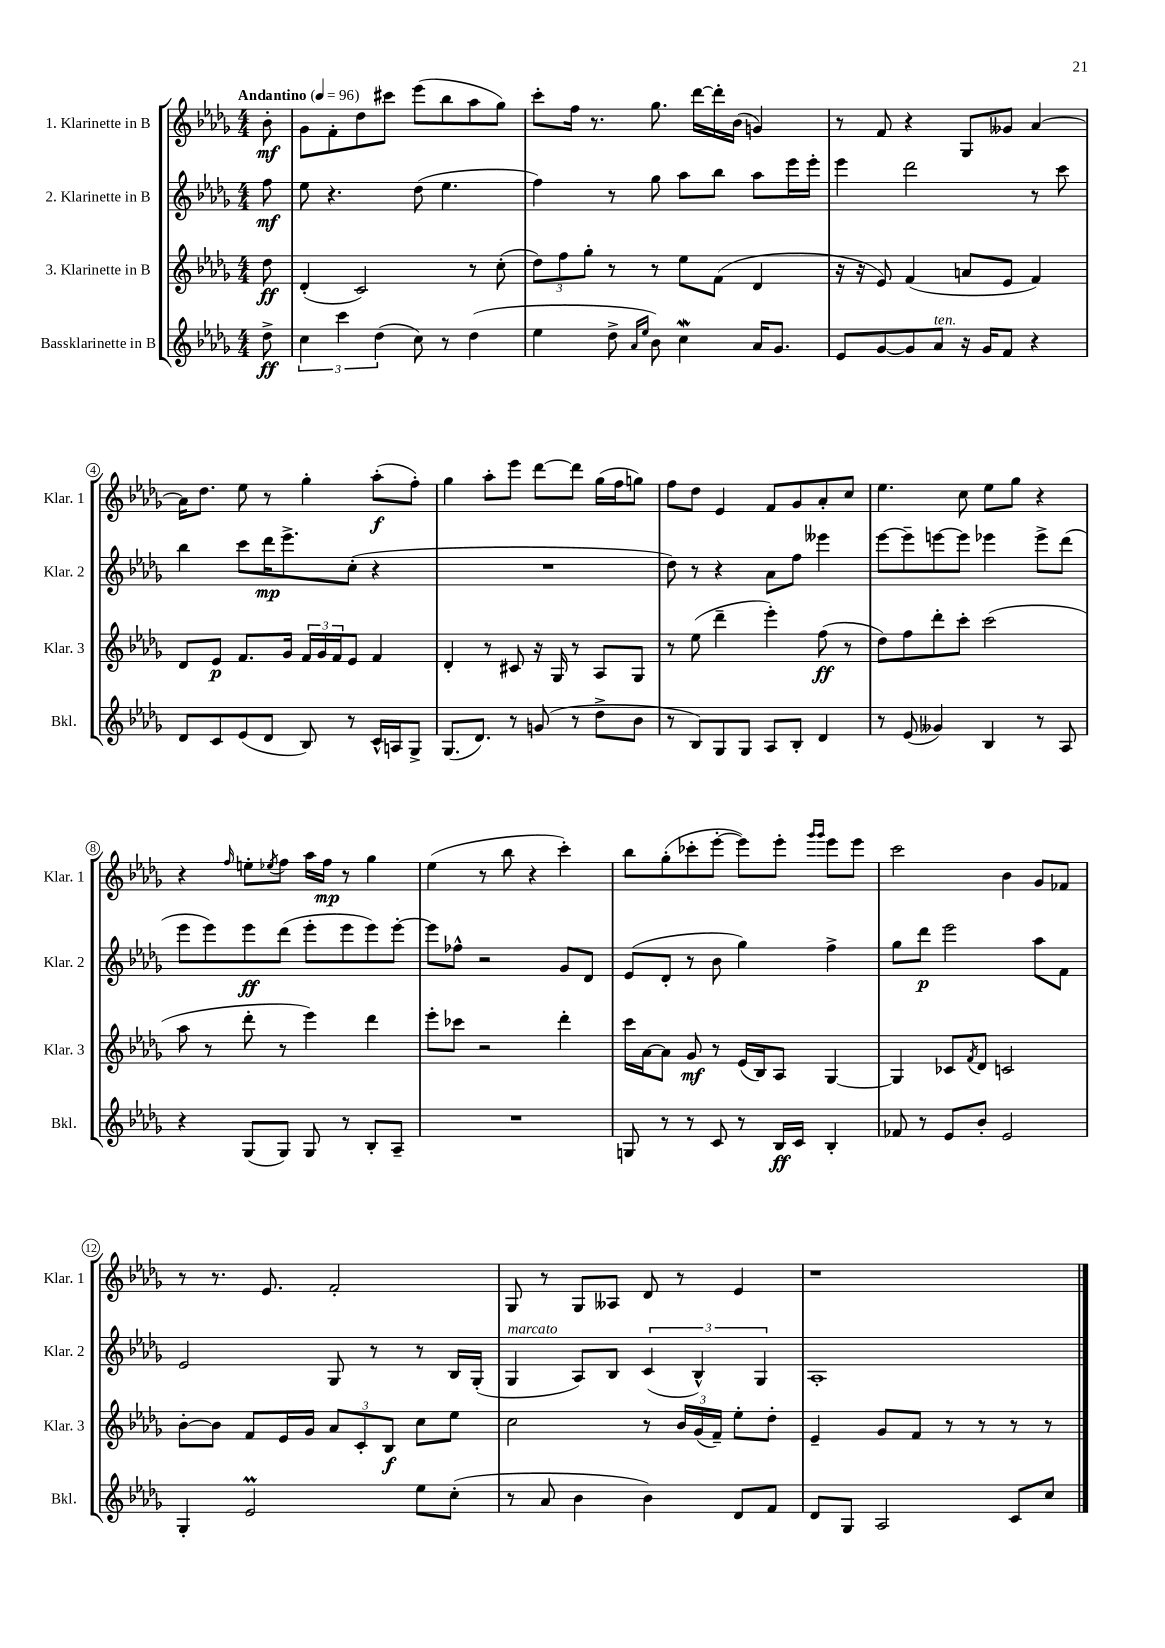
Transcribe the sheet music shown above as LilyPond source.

<<
\new StaffGroup <<
\new Staff = "s0" \with { instrumentName = "1. Klarinette in B" shortInstrumentName = "Klar. 1" } {
    \clef treble \key des \major \numericTimeSignature \time 4/4 \partial 8 \tempo "Andantino" 4 = 96
    bes'8-.\mf |
    ges'8 f'8-. des''8 cis'''8 ees'''8( bes''8 aes''8 ges''8) |
    c'''8-. f''16 r8. ges''8. des'''16~ des'''16-. bes'16( g'4) |
    r8 f'8 r4 ges8 geses'8 aes'4~ |
    aes'16 des''8. ees''8 r8 ges''4-. aes''8-.\f( f''8-.) |
    ges''4 aes''8-. ees'''8 des'''8~ des'''8 ges''16( f''16 g''8) |
    f''8 des''8 ees'4 f'8 ges'8 aes'8-. c''8 |
    ees''4. c''8 ees''8 ges''8 r4 |
    r4 \grace { f''16 } e''8-. \acciaccatura { ees''8 } f''8 aes''16 f''16\mp r8 ges''4 |
    ees''4( r8 bes''8 r4 c'''4-.) |
    bes''8 ges''8-.( ces'''8-. ees'''8~-. ees'''8) ees'''8-. \grace { ges'''16 ges'''16 } ees'''8 ees'''8 |
    c'''2 bes'4 ges'8 fes'8 |
    r8 r8. ees'8. f'2-. |
    ges8 r8 ges8 aeses8 des'8 r8 ees'4 |
    r1 \bar "|." |
}
\new Staff = "s1" \with { instrumentName = "2. Klarinette in B" shortInstrumentName = "Klar. 2" } {
    \clef treble \key des \major \numericTimeSignature \time 4/4 \partial 8
    f''8\mf |
    ees''8 r4. des''8( ees''4. |
    f''4) r8 ges''8 aes''8 bes''8 aes''8 ees'''16 ees'''16-. |
    ees'''4 des'''2 r8 c'''8 |
    bes''4 c'''8 des'''16\mp ees'''8.-> c''8-.( r4 |
    R1 |
    des''8) r8 r4 aes'8 f''8 eeses'''4 |
    ees'''8~ ees'''8-- e'''8~ e'''8 ees'''4 ees'''8-> des'''8( |
    ees'''8 ees'''8) ees'''8\ff des'''8( ees'''8-. ees'''8 ees'''8) ees'''8~-. |
    ees'''8 fes''8-^ r2 ges'8 des'8 |
    ees'8( des'8-. r8 bes'8 ges''4) f''4-> |
    ges''8 des'''8\p ees'''2 aes''8 f'8 |
    ees'2 ges8 r8 r8 bes16 ges16-.( |
    ges4^\markup { \italic "marcato" } aes8) bes8 \tuplet 3/2 { c'4( bes4-^) ges4 } |
    aes1-. \bar "|." |
}
\new Staff = "s2" \with { instrumentName = "3. Klarinette in B" shortInstrumentName = "Klar. 3" } {
    \clef treble \key des \major \numericTimeSignature \time 4/4 \partial 8
    des''8\ff |
    des'4-.( c'2) r8 c''8-.( |
    \tuplet 3/2 { des''8) f''8 ges''8-. } r8 r8 ees''8 f'8( des'4 |
    r16 r16 ees'8) f'4( a'8 ees'8 f'4) |
    des'8 ees'8\p f'8. ges'16 \tuplet 3/2 { f'16 ges'16 f'16 } ees'8 f'4 |
    des'4-. r8 cis'8 r16 ges16 r8 aes8 ges8 |
    r8 ees''8( des'''4-- ees'''4-.) f''8\ff( r8 |
    des''8) f''8 des'''8-. c'''8-. c'''2( |
    aes''8 r8 des'''8-. r8 ees'''4) des'''4 |
    ees'''8-. ces'''8 r2 des'''4-. |
    c'''16 aes'16~ aes'8 ges'8\mf r8 ees'16( bes16) aes8 ges4~ |
    ges4 ces'8 \acciaccatura { f'8 } des'8 c'2 |
    bes'8~-. bes'8 f'8 ees'16 ges'16 \tuplet 3/2 { aes'8 c'8-. bes8\f } c''8 ees''8 |
    c''2 r8 \tuplet 3/2 { bes'16 ges'16( f'16--) } ees''8-. des''8-. |
    ees'4-- ges'8 f'8 r8 r8 r8 r8 \bar "|." |
}
\new Staff = "s3" \with { instrumentName = "Bassklarinette in B" shortInstrumentName = "Bkl." } {
    \clef treble \key des \major \numericTimeSignature \time 4/4 \partial 8
    des''8->\ff |
    \tuplet 3/2 { c''4 c'''4 des''4( } c''8) r8 des''4( |
    ees''4 des''8-> \grace { aes'16 ees''16 } bes'8) c''4\mordent aes'16 ges'8. |
    ees'8 ges'8~ ges'8 aes'8^\markup { \italic "ten." } r16 ges'16 f'8 r4 |
    des'8 c'8 ees'8( des'8 bes8) r8 c'16-^ a16 ges8-> |
    ges8.( des'8.) r8 g'8( r8 des''8-> bes'8 |
    r8 bes8) ges8 ges8 aes8 bes8-. des'4 |
    r8 ees'8( geses'4) bes4 r8 aes8 |
    r4 ges8( ges8) ges8 r8 bes8-. aes8-- |
    R1 |
    g8 r8 r8 c'8 r8 bes16\ff c'16 bes4-. |
    fes'8 r8 ees'8 bes'8-. ees'2 |
    ges4-. ees'2\prall ees''8 c''8-.( |
    r8 aes'8 bes'4 bes'4) des'8 f'8 |
    des'8 ges8 aes2 c'8 c''8 \bar "|." |
}
>>
>>
\layout { \context { \Score \override BarNumber.stencil = #(make-stencil-circler 0.1 0.3 ly:text-interface::print) } }
